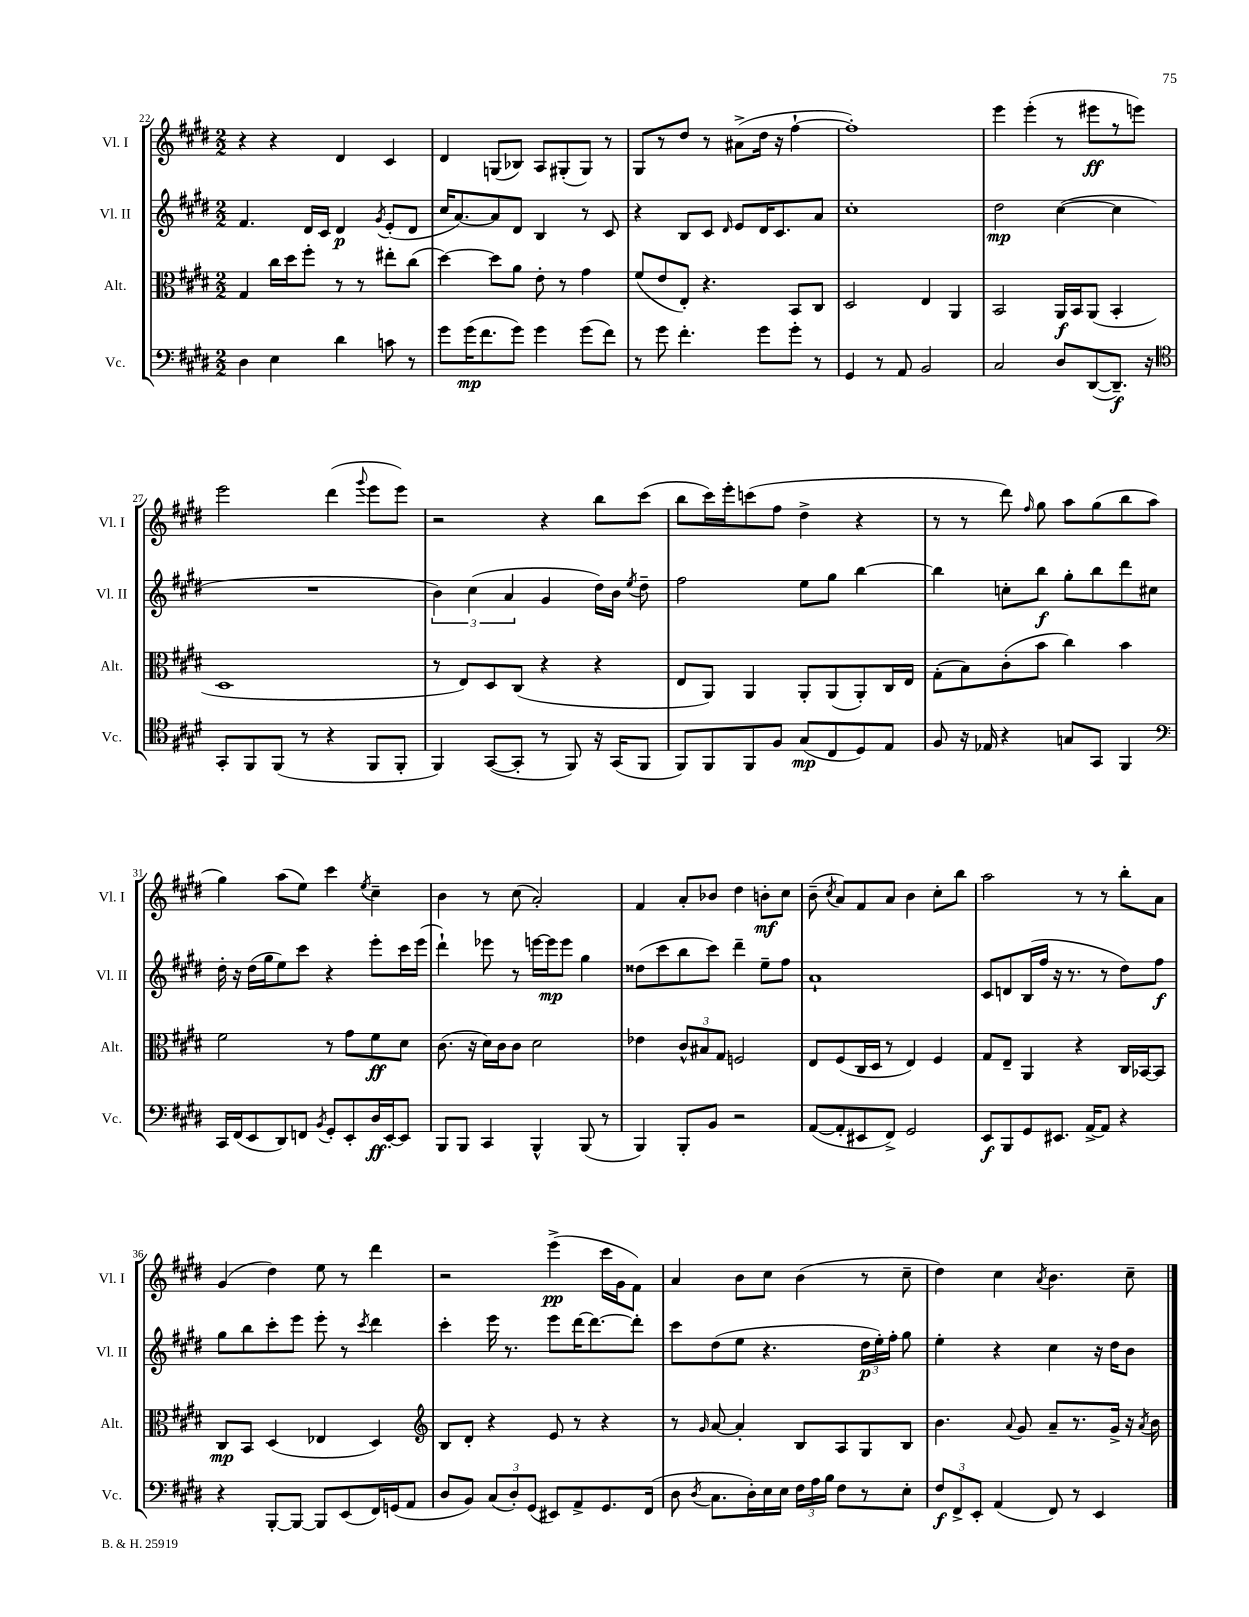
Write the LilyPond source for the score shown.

<<
\new StaffGroup <<
\new Staff = "s0" \with { instrumentName = "Vl. I" shortInstrumentName = "Vl. I" } {
    \clef treble \key e \major \numericTimeSignature \time 2/2
    \autoBeamOff r4 r4 dis'4 cis'4 |
    dis'4 g8[( bes8]) a8[ gis8-.( gis8]) r8 |
    gis8[ r8 dis''8] r8 ais'8[->( dis''16] r16 fis''4~-! |
    fis''1-.) |
    e'''4 e'''4-.( r8 eis'''8[\ff r8 e'''8]) |
    e'''2 dis'''4( \appoggiatura { gis'''8 } e'''8[ e'''8]) |
    r2 r4 b''8[ cis'''8]( |
    b''8[ cis'''16) e'''16-. c'''8( fis''8] dis''4-> r4 |
    r8 r8 dis'''8) \grace { fis''16 } gis''8 a''8[ gis''8( b''8 a''8] |
    gis''4) a''8[( e''8]) cis'''4 \acciaccatura { e''8 } cis''4-- |
    b'4 r8 cis''8( a'2-.) |
    fis'4 a'8[-. bes'8] dis''4 b'8[-.\mf cis''8] |
    b'8--( \acciaccatura { cis''8 } a'8[) fis'8 a'8] b'4 cis''8[-. b''8] |
    a''2 r8 r8 b''8[-. a'8] |
    gis'4( dis''4) e''8 r8 dis'''4 |
    r2 e'''4->\pp( cis'''16[ gis'16 fis'8]) |
    a'4 b'8[ cis''8] b'4( r8 cis''8-- |
    dis''4) cis''4 \acciaccatura { a'8 } b'4. cis''8-- \bar "|." |
}
\new Staff = "s1" \with { instrumentName = "Vl. II" shortInstrumentName = "Vl. II" } {
    \clef treble \key e \major \numericTimeSignature \time 2/2
    \autoBeamOff fis'4. dis'16[ cis'16] dis'4\p \acciaccatura { gis'8 } e'8[-.( dis'8] |
    cis''16[ a'8.~) a'8 dis'8] b4 r8 cis'8 |
    r4 b8[ cis'8] \grace { dis'16 } e'8[ dis'16 cis'8. a'8] |
    cis''1-. |
    dis''2\mp cis''4~( cis''4 |
    R1 |
    \tuplet 3/2 { b'4) cis''4( a'4 } gis'4 dis''16[) b'16] \acciaccatura { e''8 } dis''8-- |
    fis''2 e''8[ gis''8] b''4~ |
    b''4 c''8[-. b''8]\f gis''8[-. b''8 dis'''8 cis''8] |
    dis''16-. r16 dis''16[( gis''16 e''8) cis'''8] r4 e'''8[-. cis'''16 e'''16]( |
    dis'''4-!) ees'''8 r8 e'''16[~ e'''16\mp e'''8] gis''4 |
    disis''8[( cis'''8 b''8 cis'''8]) dis'''4-- e''8[-- fis''8] |
    a'1-! |
    cis'8[ d'8 b16( fis''16] r16 r8. r8 dis''8[) fis''8]\f |
    gis''8[ b''8 cis'''8-. e'''8] e'''8-. r8 \acciaccatura { cis'''8 } dis'''4 |
    cis'''4-. e'''16 r8. e'''8[ dis'''16~ dis'''8.~ dis'''8]-. |
    cis'''8[ dis''8( e''8] r4. \tuplet 3/2 { dis''16[\p e''16-.) fis''16]-. } gis''8 |
    e''4-. r4 cis''4 r16 dis''16[ b'8] \bar "|." |
}
\new Staff = "s2" \with { instrumentName = "Alt." shortInstrumentName = "Alt." } {
    \clef alto \key e \major \numericTimeSignature \time 2/2
    \autoBeamOff gis4 cis''16[ dis''16 fis''8]-. r8 r8 eis''8[-. cis''8]( |
    dis''4~) dis''8[ a'8] e'8-. r8 gis'4 |
    fis'8[( e'8 e8]-.) r4. b,8[ cis8] |
    dis2 e4 a,4 |
    b,2 a,16[\f b,16 a,8]( b,4-. |
    dis1 |
    r8 e8[) dis8 cis8]( r4 r4 |
    e8[ a,8]) a,4 a,8[-. a,8( a,8-.) cis16 e16] |
    gis8[-.( b8) cis'8-.( b'8] cis''4) b'4 |
    fis'2 r8 gis'8[ fis'8\ff dis'8] |
    cis'8.( r16 dis'16[) cis'16 cis'8] dis'2 |
    ees'4 \tuplet 3/2 { cis'8[-^ bis8 gis8] } f2 |
    e8[ fis8( cis16 dis16] r8 e4) fis4 |
    gis8[ e8]-- a,4 r4 cis16[ bes,16~ bes,8] |
    cis8[\mp b,8] dis4( ees4 dis4) |
    \clef treble b8[ dis'8]-. r4 e'8 r8 r4 |
    r8 \grace { gis'16 } a'8~ a'4-. b8[ a8 gis8 b8] |
    b'4. \appoggiatura { a'8 } gis'8 a'8[-- r8. gis'16]-> r16 \acciaccatura { a'8 } b'16 \bar "|." |
}
\new Staff = "s3" \with { instrumentName = "Vc." shortInstrumentName = "Vc." } {
    \clef bass \key e \major \numericTimeSignature \time 2/2
    \autoBeamOff dis4 e4 dis'4 c'8 r8 |
    gis'8[ gis'16\mp( fis'8. gis'8]) gis'4 gis'8[( fis'8]) |
    r8 gis'8 fis'4.-. gis'8[ gis'8]-. r8 |
    gis,4 r8 a,8 b,2 |
    cis2 dis8[ dis,8~( dis,8.]--\f) r16 |
    \clef tenor gis,8[-. fis,8 fis,8]( r8 r4 fis,8[ fis,8]-. |
    fis,4) gis,8[~( gis,8]-. r8 fis,8) r16 gis,16[( fis,8] |
    fis,8[) fis,8 fis,8 fis8] gis8[\mp( cis8 dis8) e8] |
    fis8 r16 ees16 r4 g8[ gis,8] fis,4 |
    \clef bass cis,16[ fis,16( e,8 dis,8) f,8] \acciaccatura { b,8 } gis,8[-. e,8-. dis16\ff e,16~-. e,8] |
    b,,8[ b,,8] cis,4 b,,4-^ b,,8( r8 |
    b,,4) b,,8[-. b,8] r2 |
    a,8[~( a,8-. eis,8 fis,8]->) gis,2 |
    e,8[\f b,,8 gis,8 eis,8.] a,16[~-> a,8] r4 |
    r4 b,,8[~-. b,,8]~ b,,8[ e,8( fis,16) g,16( a,8] |
    dis8[ b,8]) \tuplet 3/2 { cis8[( dis8-.) gis,8]( } eis,8[) a,8-> gis,8. fis,16]( |
    dis8 \acciaccatura { dis8 } cis8.[ dis16-.) e16 e16] \tuplet 3/2 { fis16[ a16 b16] } fis8[ r8 e8]-. |
    \tuplet 3/2 { fis8[\f fis,8-> e,8]-. } a,4( fis,8) r8 e,4 \bar "|." |
}
>>
>>
\layout { \context { \Score currentBarNumber = #22 } }
